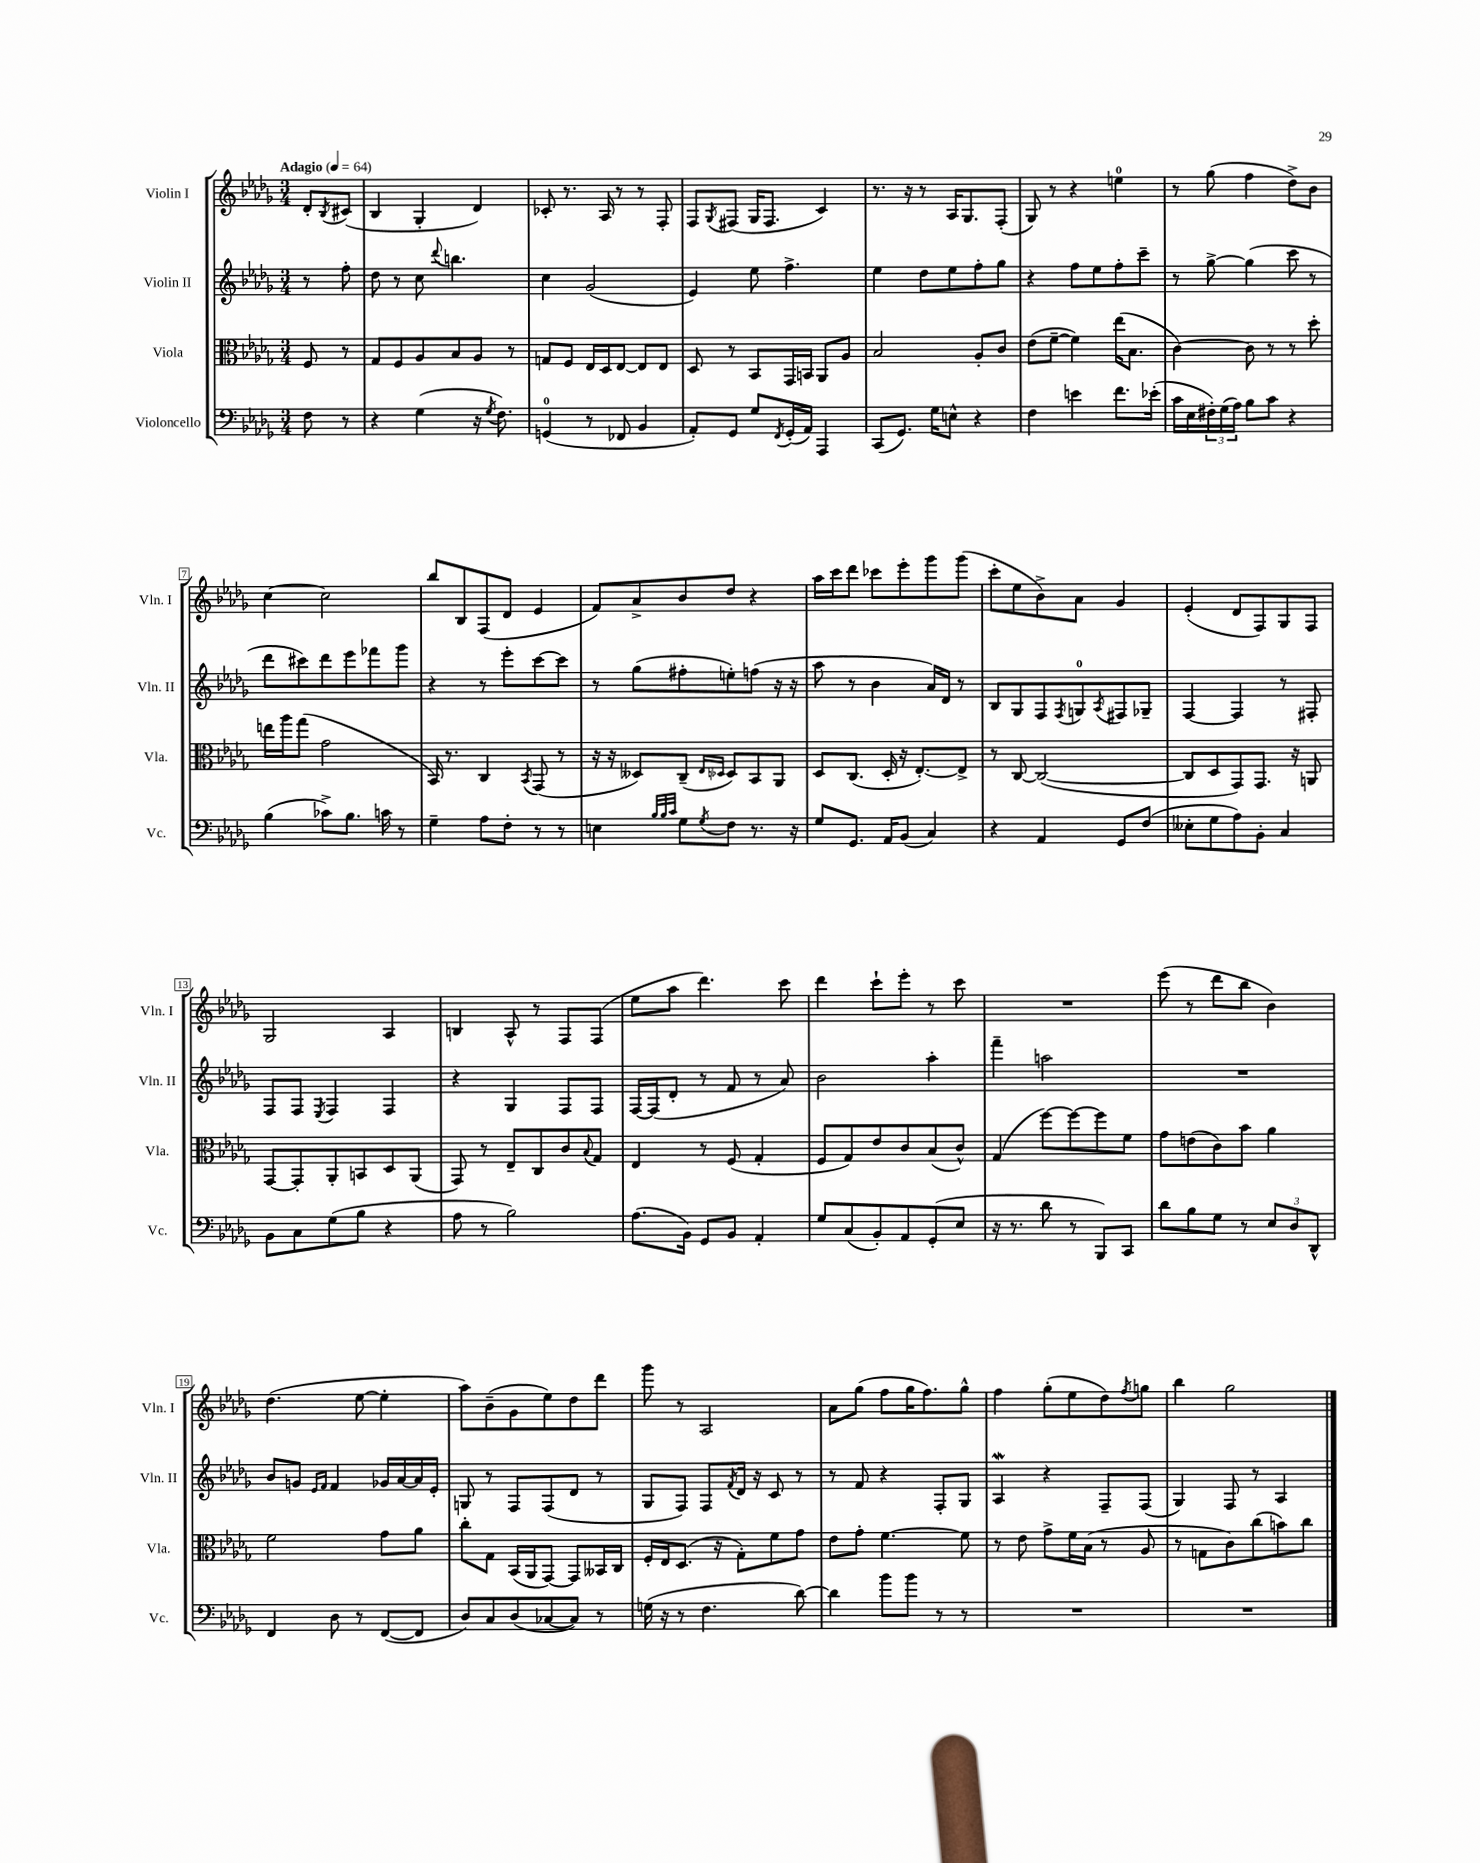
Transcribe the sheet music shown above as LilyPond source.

<<
\new StaffGroup <<
\new Staff = "s0" \with { instrumentName = "Violin I" shortInstrumentName = "Vln. I" } {
    \clef treble \key des \major \numericTimeSignature \time 3/4 \partial 4 \tempo "Adagio" 4 = 64
    des'8-. \acciaccatura { bes8 } cis'8( |
    bes4 ges4-. des'4) |
    ces'8-. r8. aes16 r8 r8 f8-. |
    f8 \acciaccatura { ges8 } fis8( ges16 fis8. c'4) |
    r8. r16 r8 aes16 ges8. f8-.( |
    ges8) r8 r4 e''4-0 |
    r8 ges''8( f''4 des''8->) bes'8 |
    c''4~ c''2 |
    bes''8 bes8 f8( des'8 ees'4 |
    f'8) aes'8-> bes'8 des''8 r4 |
    aes''16 c'''16 des'''8 ces'''8 ees'''8-. ges'''8 ges'''8( |
    c'''8-. ees''8 bes'8->) aes'8 ges'4 |
    ees'4-.( des'8 f8) ges8 f8 |
    ges2 aes4 |
    b4 aes8-^ r8 f8 f8( |
    ees''8 aes''8 des'''4.) c'''8 |
    des'''4 c'''8-! ees'''8-. r8 c'''8 |
    R2. |
    ees'''8( r8 des'''8 bes''8 bes'4) |
    des''4.( ees''8~ ees''4-. |
    aes''8) bes'8--( ges'8 ees''8) des''8 des'''8 |
    ges'''8 r8 aes2 |
    aes'8 ges''8( f''8 ges''16 f''8.) ges''8-^ |
    f''4 ges''8-.( ees''8 des''8) \acciaccatura { f''8 } g''8 |
    bes''4 ges''2 \bar "|." |
}
\new Staff = "s1" \with { instrumentName = "Violin II" shortInstrumentName = "Vln. II" } {
    \clef treble \key des \major \numericTimeSignature \time 3/4 \partial 4
    r8 f''8-. |
    des''8 r8 c''8 \appoggiatura { des'''8 } b''4. |
    c''4 ges'2( |
    ees'4) ees''8 f''4.-> |
    ees''4 des''8 ees''8 f''8-. ges''8 |
    r4 f''8 ees''8 f''8-. c'''8-- |
    r8 ges''8~-> ges''4( c'''8 r8 |
    des'''8 cis'''8) des'''8 ees'''8 fes'''8 ges'''8 |
    r4 r8 ees'''8-. c'''8~ c'''8 |
    r8 ges''8( fis''8-. e''8-.) f''8( r16 r16 |
    aes''8 r8 bes'4 aes'16) des'16 r8 |
    bes8 ges8 f8 \acciaccatura { f8 } g8-0 \acciaccatura { aes8 } fis8 ges8-- |
    f4~ f4 r8 fis8-. |
    f8 f8 \acciaccatura { ees8 } f4 f4 |
    r4 ges4 f8 f8 |
    f16~ f16( des'8-. r8 f'8 r8 aes'8) |
    bes'2 aes''4-. |
    f'''4-- a''2 |
    R2. |
    bes'8 g'8 \grace { ees'16 f'16 } f'4 ges'16 aes'16~ aes'16 ees'16-. |
    g8 r8 f8 f8( des'8 r8 |
    ges8 f8) f8 \acciaccatura { f'8 } des'16 r16 c'8 r8 |
    r8 f'8 r4 f8-. ges8 |
    aes4\mordent r4 f8-- f8( |
    ges4) f8 r8 aes4 \bar "|." |
}
\new Staff = "s2" \with { instrumentName = "Viola" shortInstrumentName = "Vla." } {
    \clef alto \key des \major \numericTimeSignature \time 3/4 \partial 4
    f8 r8 |
    ges8 f8 aes8 bes8 aes8 r8 |
    g8 f8 ees16 des16 ees8~ ees8 ees8 |
    des8 r8 bes,8 ges,16 b,16 aes,8 aes8 |
    bes2 aes8-. c'8 |
    ees'8( f'8~-- f'4) ees''16( bes8. |
    c'4~) c'8 r8 r8 des''8-. |
    e''16 aes''16 ges''8( ges'2 |
    bes,16) r8. c4 \acciaccatura { bes,8 } ges,8( r8 |
    r16 r16 deses8) c8--( \grace { ees16 des16 } des8) bes,8 aes,8 |
    des8 c8.( des16-. r16 ees8.~-.) ees8-> |
    r8 c8~ c2~( |
    c8 des8 ges,8) ges,8. r16 a,8 |
    ges,8~ ges,8-. aes,8-. b,8 des8 aes,8( |
    ges,8) r8 ees8-- c8 c'8 \appoggiatura { bes8 } ges8 |
    ees4 r8 f8( ges4-. |
    f8 ges8) ees'8 c'8 bes8( c'8-^) |
    ges4( f''8~) f''8~ f''8 f'8 |
    ges'8 e'8( c'8) bes'8 aes'4 |
    f'2 ges'8 aes'8 |
    c''8-. ges8 bes,16( aes,16 ges,8~) ges,8 beses,16 c16 |
    f16-. ees16 des8.( r16 ges8-.) f'8 ges'8 |
    ees'8 ges'8-. f'4.~ f'8 |
    r8 ees'8 ges'8-> f'16 bes16( r8 aes8 |
    r8 g8 c'8) c''8( b'8) c''8 \bar "|." |
}
\new Staff = "s3" \with { instrumentName = "Violoncello" shortInstrumentName = "Vc." } {
    \clef bass \key des \major \numericTimeSignature \time 3/4 \partial 4
    f8 r8 |
    r4 ges4( r16 \acciaccatura { ges8 } f8.) |
    g,4-0( r8 fes,8 bes,4 |
    aes,8-.) ges,8 ges8 \acciaccatura { f,8 } ges,16-.( aes,16) aes,,4 |
    c,8( ges,8.) ges16 e8-^ r4 |
    f4 e'4 f'8. ees'16-.( |
    c'16 ees16 \tuplet 3/2 { fis16-.) ges16( aes16) } bes8 c'8 r4 |
    bes4( ces'8->) bes8. c'16 r8 |
    ges4-- aes8 f8-. r8 r8 |
    e4 \grace { bes32 bes32 c'32 } ges8 \acciaccatura { ges8 } f8 r8. r16 |
    ges8 ges,8. aes,16 bes,8( c4) |
    r4 aes,4 ges,8 f8( |
    eeses8-. ges8 aes8) bes,8-. c4 |
    bes,8 c8 ges8( bes8 r4 |
    aes8 r8 bes2) |
    aes8.( bes,16) ges,8 bes,8 aes,4-. |
    ges8 c8( bes,8-.) aes,8 ges,8-.( ees8 |
    r16 r8. des'8 r8 bes,,8) c,8 |
    des'8 bes8 ges8 r8 \tuplet 3/2 { ees8 des8 des,8-^ } |
    f,4 des8 r8 f,8~( f,8 |
    des8) c8 des8( ces8~ ces8) r8 |
    g16( r16 r8 f4. des'8~) |
    des'4 bes'8 bes'8 r8 r8 |
    R2. |
    R2. \bar "|." |
}
>>
>>
\layout { \context { \Score \override BarNumber.stencil = #(make-stencil-boxer 0.1 0.3 ly:text-interface::print) } }
